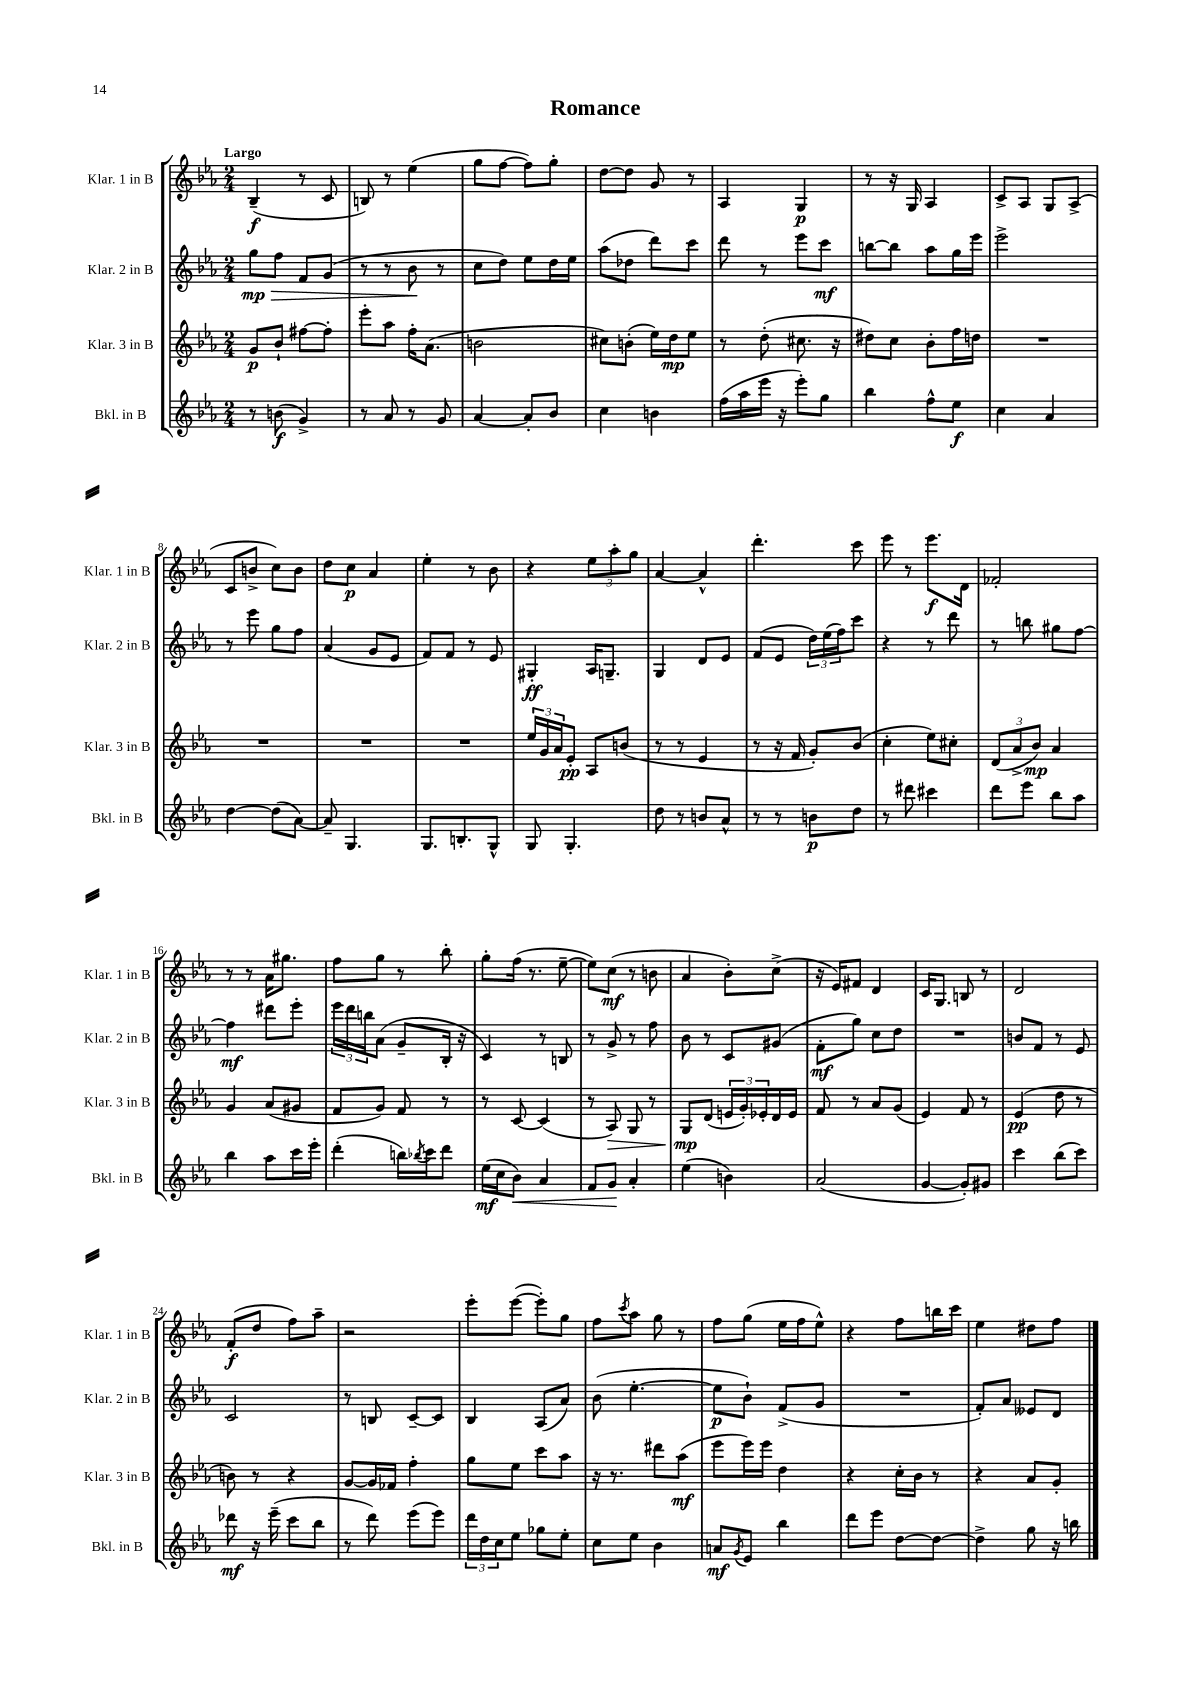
\header { title = "Romance" }
<<
\new StaffGroup <<
\new Staff = "s0" \with { instrumentName = "Klar. 1 in B" shortInstrumentName = "Klar. 1 in B" } {
    \clef treble \key ees \major \numericTimeSignature \time 2/4 \tempo "Largo"
    bes4--\f( r8 c'8 |
    b8) r8 ees''4( |
    g''8 f''8~ f''8) g''8-. |
    d''8~ d''8 g'8 r8 |
    aes4 g4\p |
    r8 r16 g16 aes4 |
    c'8-> aes8 g8 aes8->( |
    c'8 b'8-> c''8) b'8 |
    d''8 c''8\p aes'4 |
    ees''4-. r8 bes'8 |
    r4 \tuplet 3/2 { ees''8 aes''8-. g''8 } |
    aes'4~ aes'4-^ |
    d'''4.-. c'''8 |
    ees'''8 r8 ees'''8.\f d'16 |
    fes'2-. |
    r8 r8 aes'16 gis''8. |
    f''8 g''8 r8 bes''8-. |
    g''8-. f''16( r8. ees''8~-- |
    ees''8) c''8\mf( r8 b'8 |
    aes'4 bes'8-.) c''8->( |
    r16 ees'16) fis'8 d'4 |
    c'16 g8. b8 r8 |
    d'2 |
    f'8-.\f( d''8 f''8) aes''8-- |
    r2 |
    ees'''8-. ees'''8~( ees'''8-.) g''8 |
    f''8 \acciaccatura { c'''8 } aes''8 g''8 r8 |
    f''8 g''8( ees''16 f''16 ees''8-^) |
    r4 f''8 b''16 c'''16 |
    ees''4 dis''8 f''8 \bar "|." |
}
\new Staff = "s1" \with { instrumentName = "Klar. 2 in B" shortInstrumentName = "Klar. 2 in B" } {
    \clef treble \key ees \major \numericTimeSignature \time 2/4
    g''8\mp\> f''8 f'8 g'8( |
    r8 r8 bes'8\! r8 |
    c''8 d''8) ees''8 d''16 ees''16 |
    aes''8( des''8 d'''8) c'''8 |
    d'''8 r8 ees'''8 c'''8\mf |
    b''8~ b''8 aes''8 g''16 ees'''16 |
    ees'''2-> |
    r8 ees'''8 g''8 f''8 |
    aes'4( g'8 ees'8 |
    f'8) f'8 r8 ees'8 |
    gis4-.\ff aes16 g8.-- |
    g4 d'8 ees'8 |
    f'8( ees'8 \tuplet 3/2 { d''16) ees''16( f''16) } c'''8 |
    r4 r8 d'''8 |
    r8 b''8 gis''8 f''8~ |
    f''4\mf dis'''8 ees'''8-. |
    \tuplet 3/2 { ees'''16 d'''16 b''16 } aes'8( g'8-- bes16-. r16 |
    c'4) r8 b8 |
    r8 g'8-> r8 f''8 |
    bes'8 r8 c'8 gis'8( |
    f'8-.\mf g''8) c''8 d''8 |
    R2 |
    b'8 f'8 r8 ees'8 |
    c'2 |
    r8 b8 c'8~-- c'8 |
    bes4 aes8( aes'8) |
    bes'8( ees''4.~-. |
    ees''8\p bes'8-!) f'8->( g'8 |
    R2 |
    f'8-.) aes'8 eeses'8 d'8 \bar "|." |
}
\new Staff = "s2" \with { instrumentName = "Klar. 3 in B" shortInstrumentName = "Klar. 3 in B" } {
    \clef treble \key ees \major \numericTimeSignature \time 2/4
    g'8\p bes'8-! fis''8~ fis''8-. |
    ees'''8-. aes''8 f''16-. aes'8.( |
    b'2 |
    cis''8) b'8-.( ees''16) d''16\mp ees''8 |
    r8 d''8-.( cis''8. r16 |
    dis''8) c''8 bes'8-. f''16 d''16 |
    R2 |
    R2 |
    R2 |
    R2 |
    \tuplet 3/2 { ees''16 g'16 aes'16 } ees'8-.\pp aes8 b'8( |
    r8 r8 ees'4 |
    r8 r16 f'16 g'8-.) bes'8( |
    c''4-. ees''8) cis''8-. |
    \tuplet 3/2 { d'8( aes'8-> bes'8\mp) } aes'4 |
    g'4 aes'8( gis'8 |
    f'8 g'8) f'8 r8 |
    r8 c'8~ c'4( |
    r8 aes8\>) g8 r8 |
    g8\mp\! d'8( \tuplet 3/2 { e'16 g'16-.) ees'16-. } d'16 ees'16 |
    f'8 r8 aes'8 g'8( |
    ees'4) f'8 r8 |
    ees'4\pp( d''8 r8 |
    b'8) r8 r4 |
    g'8~ g'16 fes'16 f''4-. |
    g''8 ees''8 c'''8 aes''8 |
    r16 r8. dis'''8 aes''8\mf( |
    ees'''8 ees'''16) ees'''16 d''4 |
    r4 c''16-. bes'16 r8 |
    r4 aes'8 g'8-. \bar "|." |
}
\new Staff = "s3" \with { instrumentName = "Bkl. in B" shortInstrumentName = "Bkl. in B" } {
    \clef treble \key ees \major \numericTimeSignature \time 2/4
    r8 b'8\f( g'4->) |
    r8 aes'8 r8 g'8 |
    aes'4~ aes'8-. bes'8 |
    c''4 b'4 |
    f''16( aes''16 ees'''16 r16 ees'''8-.) g''8 |
    bes''4 f''8-^ ees''8\f |
    c''4 aes'4 |
    d''4~ d''8( aes'8~) |
    aes'8-- g4. |
    g8. b8.-. g8-^ |
    g8 g4.-. |
    d''8 r8 b'8 aes'8-^ |
    r8 r8 b'8\p d''8 |
    r8 dis'''8 cis'''4 |
    d'''8 ees'''8 bes''8 aes''8 |
    bes''4 aes''8 c'''16 ees'''16-. |
    d'''4-.( b''16) \acciaccatura { bes''8 } c'''16 d'''8 |
    ees''16\mf( c''16 bes'8\<) aes'4 |
    f'8 g'8\! aes'4-. |
    ees''4( b'4) |
    aes'2( |
    g'4~ g'8-.) gis'8 |
    c'''4 bes''8( c'''8) |
    des'''8\mf r16 ees'''16--( c'''8 bes''8 |
    r8 d'''8) ees'''8( ees'''8) |
    \tuplet 3/2 { d'''16 d''16 c''16 } ees''8 ges''8 ees''8-. |
    c''8 ees''8 bes'4 |
    a'8\mf \acciaccatura { g'8 } ees'8 bes''4 |
    d'''8 ees'''8 d''8~ d''8~ |
    d''4-> g''8 r16 b''16 \bar "|." |
}
>>
>>
